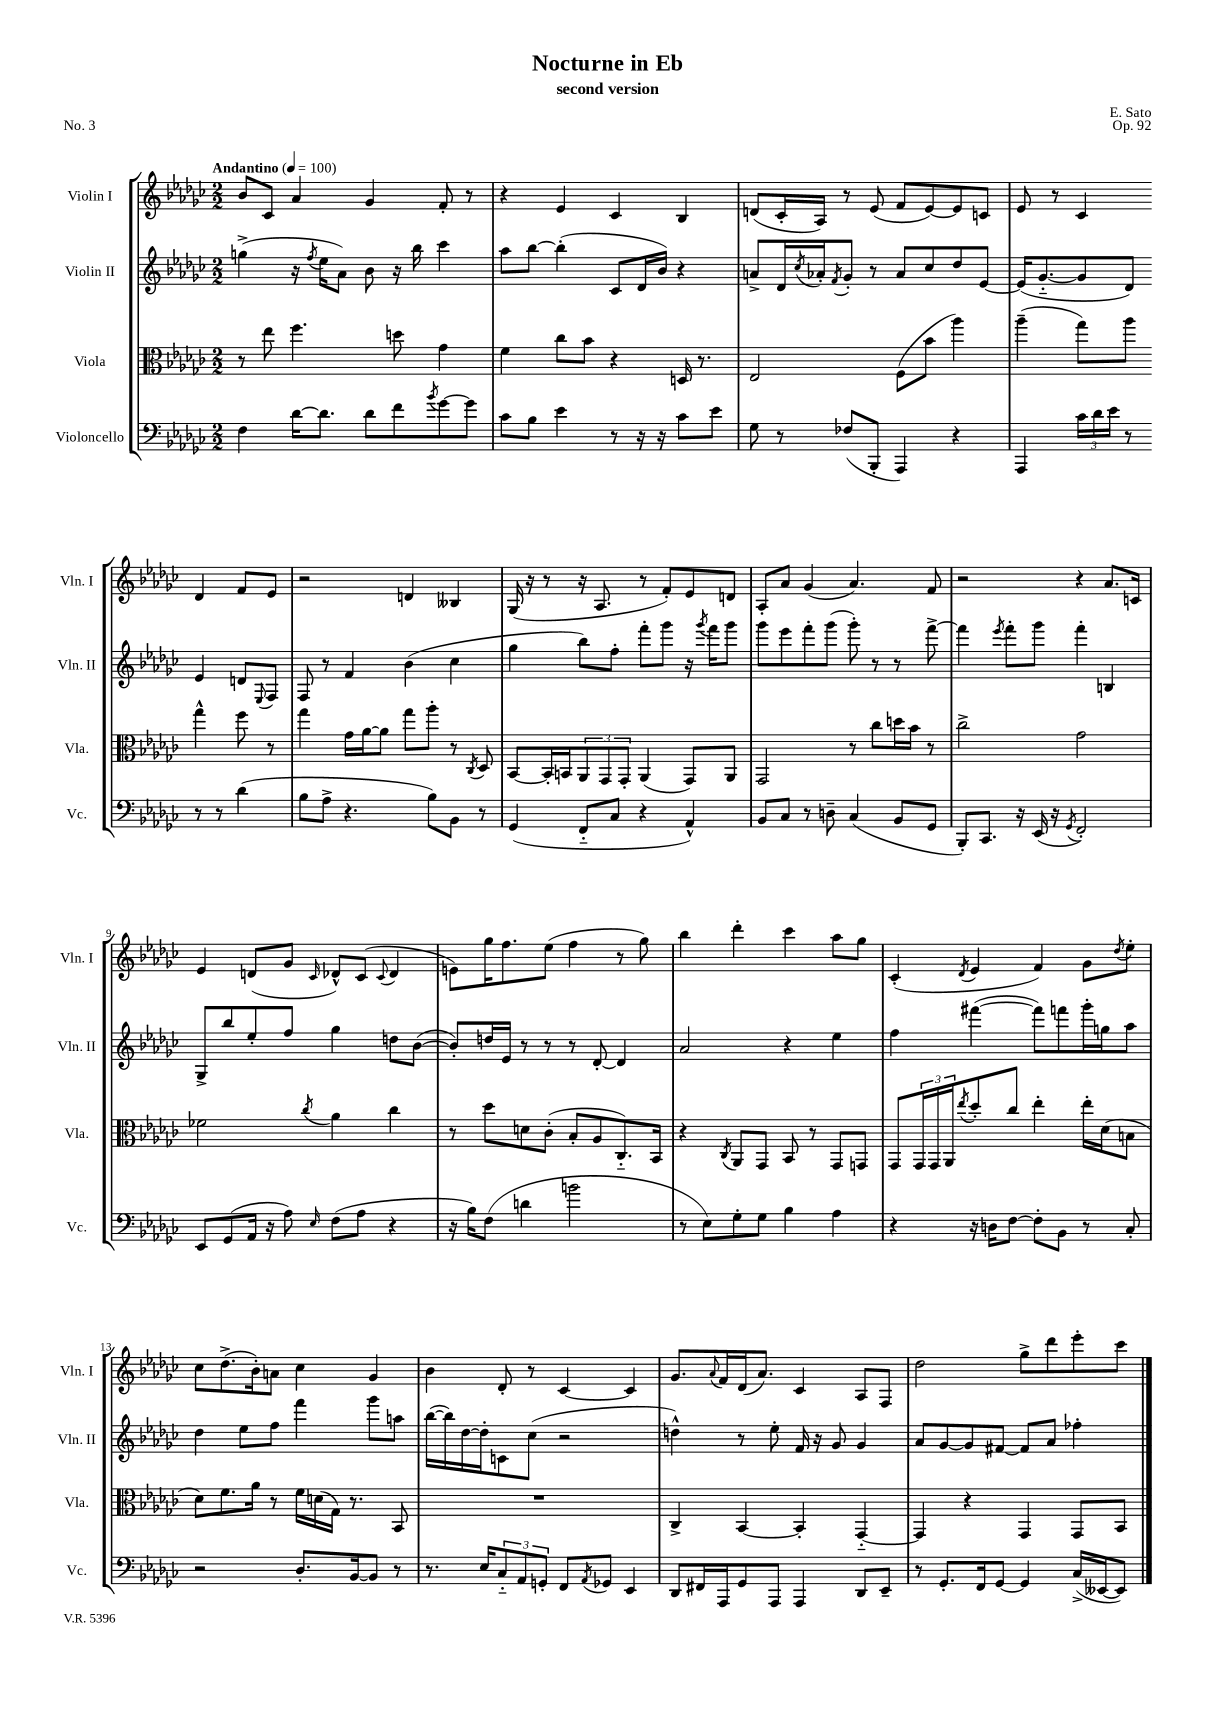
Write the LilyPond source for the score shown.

\header { title = "Nocturne in Eb" composer = "E. Sato" subtitle = "second version" opus = "Op. 92" piece = "No. 3" }
<<
\new StaffGroup <<
\new Staff = "s0" \with { instrumentName = "Violin I" shortInstrumentName = "Vln. I" } {
    \clef treble \key ges \major \numericTimeSignature \time 2/2 \tempo "Andantino" 4 = 100
    bes'8 ces'8 aes'4 ges'4 f'8-. r8 |
    r4 ees'4 ces'4 bes4 |
    d'8( ces'16-. aes16) r8 ees'8( f'8 ees'8~) ees'8 c'8 |
    ees'8 r8 ces'4 des'4 f'8 ees'8 |
    r2 d'4 beses4 |
    ges16( r16 r8 r16 aes8. r8 f'8-.) ees'8 d'8 |
    aes8-. aes'8 ges'4( aes'4.) f'8 |
    r2 r4 aes'8. c'16 |
    ees'4 d'8( ges'8 \grace { ces'16 } des'8-^) ces'8( \appoggiatura { ces'8 } des'4 |
    e'8) ges''16 f''8. ees''8( f''4 r8 ges''8) |
    bes''4 des'''4-. ces'''4 aes''8 ges''8 |
    ces'4-.( \acciaccatura { des'8 } ees'4 f'4) ges'8 \acciaccatura { des''8 } ees''8-. |
    ces''8 des''8.->( bes'16-.) a'8 ces''4 ges'4 |
    bes'4 des'8-. r8 ces'4~ ces'4 |
    ges'8. \appoggiatura { aes'8 } f'16 des'16( aes'8.) ces'4 aes8 f8 |
    des''2 ges''8-> des'''8 ees'''8-. ces'''8 \bar "|." |
}
\new Staff = "s1" \with { instrumentName = "Violin II" shortInstrumentName = "Vln. II" } {
    \clef treble \key ges \major \numericTimeSignature \time 2/2
    g''4->( r16 \acciaccatura { f''8 } ees''16 aes'8) bes'8 r16 bes''16 ces'''4 |
    aes''8 bes''8~ bes''4-.( ces'8 des'16 bes'16) r4 |
    a'8-> des'16 \acciaccatura { ces''8 } aes'16-. \acciaccatura { f'8 } ges'8-. r8 aes'8 ces''8 des''8 ees'8~ |
    ees'16( ges'8.~-_ ges'8 des'8) ees'4 d'8 \appoggiatura { ees8 } f8 |
    f8 r8 f'4 bes'4( ces''4 |
    ges''4 bes''8) f''8-. f'''8-. ges'''8 r16 \acciaccatura { ges'''8 } f'''16 ges'''8 |
    ges'''8 ees'''8 f'''8-. ges'''8( ges'''8-.) r8 r8 f'''8~-> |
    f'''4 \acciaccatura { ees'''8 } f'''8-. ges'''8 f'''4-. b4 |
    ges8-> bes''8 ees''8-. f''8 ges''4 d''8 bes'8~( |
    bes'8-.) d''16 ees'16 r8 r8 r8 des'8~-. des'4 |
    aes'2 r4 ees''4 |
    f''4 fis'''4~( fis'''8) f'''8 ges'''16-. g''16 aes''8 |
    des''4 ees''8 f''8 f'''4 ges'''8 a''8 |
    bes''16~( bes''16) des''16~ des''16-. c'8 ces''8( r2 |
    d''4-^) r8 ees''8-. f'16 r16 ges'8 ges'4 |
    aes'8 ges'8~ ges'8 fis'8~ fis'8 aes'8 fes''4-. \bar "|." |
}
\new Staff = "s2" \with { instrumentName = "Viola" shortInstrumentName = "Vla." } {
    \clef alto \key ges \major \numericTimeSignature \time 2/2
    r8 ees''8 f''4. d''8 ges'4 |
    f'4 ces''8 bes'8 r4 d16 r8. |
    ees2 f8( bes'8 aes''4) |
    aes''4--( ges''8) aes''8 ges''4-^ f''8 r8 |
    ges''4 ges'16 aes'16~ aes'8 ges''8 aes''8-. r8 \acciaccatura { ces8 } des8 |
    bes,8~ bes,16-. b,16 \tuplet 3/2 { aes,8 ges,8 ges,8-. } aes,4( ges,8) aes,8 |
    ges,2 r8 ces''8 d''16 bes'16 r8 |
    ces''2-> ges'2 |
    fes'2 \acciaccatura { ces''8 } aes'4 ces''4 |
    r8 des''8 d'8 ces'8-.( bes8-. aes8 ces8.-_) bes,16 |
    r4 \acciaccatura { ces8 } aes,8 ges,8 bes,8 r8 ges,8 g,8 |
    ges,8 \tuplet 3/2 { ges,16 ges,16 aes,16 } \acciaccatura { ees''8 } des''8-. ces''8 ees''4-. ees''16-. des'16( b8 |
    des'8) f'8. aes'16 r8 f'16 d'16( ges16) r8. bes,8 |
    R1 |
    ces4-> bes,4~ bes,4-. ges,4~-_ |
    ges,4 r4 ges,4 ges,8 bes,8 \bar "|." |
}
\new Staff = "s3" \with { instrumentName = "Violoncello" shortInstrumentName = "Vc." } {
    \clef bass \key ges \major \numericTimeSignature \time 2/2
    f4 des'16~ des'8. des'8 f'8 \acciaccatura { bes'8 } ges'8~ ges'8 |
    ces'8 bes8 ees'4 r8 r16 r16 ces'8 ees'8 |
    ges8 r8 fes8( bes,,8-. aes,,4) r4 |
    aes,,4 \tuplet 3/2 { ces'16 des'16 ees'16 } r8 r8 r8 des'4( |
    bes8 aes8-> r4. bes8) bes,8 r8 |
    ges,4( f,8-_ ces8 r4 aes,4-^) |
    bes,8 ces8 r8 d8-- ces4( bes,8 ges,8 |
    bes,,8-.) ces,8. r16 ees,16( r16 \acciaccatura { ges,8 } f,2-.) |
    ees,8 ges,8( aes,16 r16 aes8) \grace { ees16 } f8( aes8 r4 |
    r16 bes16) f8( d'4 b'2 |
    r8 ees8) ges8-. ges8 bes4 aes4 |
    r4 r16 d16 f8~ f8-. bes,8 r8 ces8-. |
    r2 des8.-. bes,16~ bes,8 r8 |
    r8. ees16 \tuplet 3/2 { ces8-_ aes,8 g,8-. } f,8 \acciaccatura { aes,8 } ges,8 ees,4 |
    des,8 fis,16 aes,,16 ges,8 aes,,8 aes,,4 des,8 ees,8-- |
    r8 ges,8.-. f,16 ges,8~ ges,4 ces16->( eeses,16~ eeses,8) \bar "|." |
}
>>
>>
